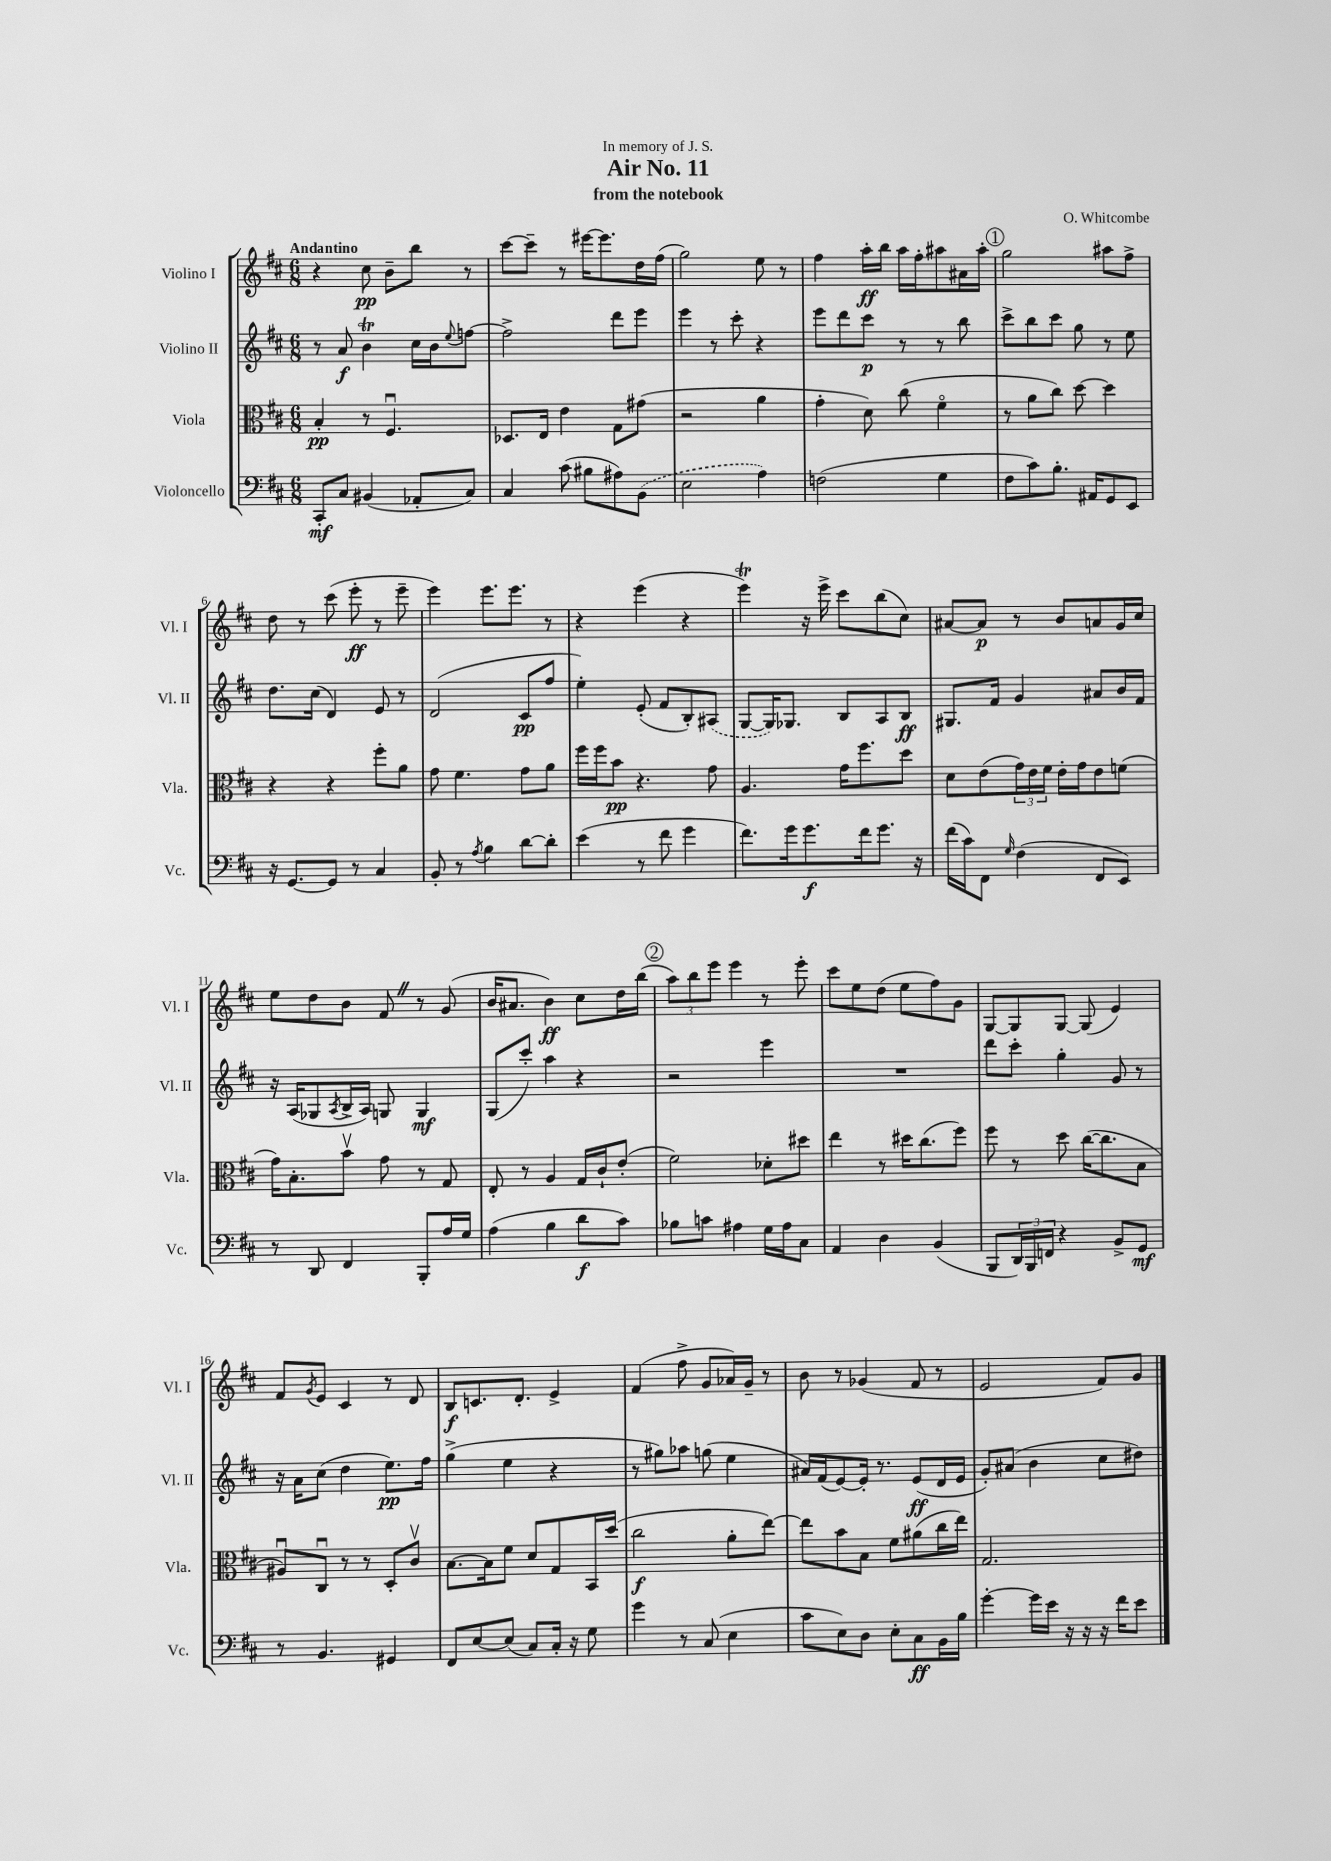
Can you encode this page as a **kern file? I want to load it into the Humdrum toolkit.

**kern	**kern	**kern	**kern
*staff4	*staff3	*staff2	*staff1
*clefF4	*clefC3	*clefG2	*clefG2
*k[f#c#]	*k[f#c#]	*k[f#c#]	*k[f#c#]
*M6/8	*M6/8	*M6/8	*M6/8
8CC#'	4B'	8r	4r
8C#	.	8a	.
(4BB#	8r	4b	8cc#
.	4.F#u	.	8b~
8AA-'	.	16cc#	8bb
.	.	16b	.
.	.	8qqee	.
8C#)	.	[8ff	8r
=	=	=	=
4C#	8.D-	2ff^]	[8ccc#
.	.	.	8ccc#~]
.	16E	.	.
(8c#	4e	.	8r
8B#	.	.	[16eee#
.	.	.	8.eee#]
8A#)	8G	8ddd	.
(8BB	(8g#	8eee	16dd
.	.	.	(16ff#
=	=	=	=
2E	2r	4eee	2gg)
.	.	8r	.
.	.	8ccc#'	.
4A)	4a	4r	8ee
.	.	.	8r
=	=	=	=
(2F	4g'	8eee	4ff#
.	.	8ddd	.
.	8d)	8ccc#	16aa'
.	.	.	16bb
.	(8cc#	8r	16aa
.	.	.	16ff#'
4G	4f#o	8r	8aa#
.	.	8bb	16a#
.	.	.	16aa#'
=	=	=	=
8F#	8r	8ccc#^	2gg
8c#)	8a	8bb	.
8.B'	8cc#)	8ccc#	.
.	[8dd	8gg	.
16AA#	.	.	.
8GG	4dd]	8r	8aa#
8EE	.	8ee	8ff#^
=	=	=	=
16r	4r	8.dd	8dd
[8.GG	.	.	.
.	.	.	8r
.	.	(16cc#	.
8GG]	4r	4d)	(8ccc#
8r	.	.	8eee'
4C#	8ff#'	8e	8r
.	8a	8r	8eee~
=	=	=	=
8BB'	8g	(2d	4eee)
8r	4.f#	.	.
8qA	.	.	.
4B	.	.	8.eee
.	.	.	8.eee
[8d	8g	8c#	.
8d']	8a	8ff#	8r
=	=	=	=
(4e	16ff#	4ee')	4r
.	16ff#	.	.
.	8b	.	.
8r	4.r	(8e'	(4eee
8f#	.	8f#	.
4g	.	8B')	4r
.	8g	(8A#	.
=	=	=	=
8.f#)	4.A	[8G	4eee)
.	.	16G])	.
16g	.	8.G-	.
8.g	.	.	16r
.	.	.	16eee^
.	16g	8B	8ccc#
16f#	8.ff#	.	.
8.g	.	8A	(8bb
.	8dd	8B	8cc#)
16r	.	.	.
=	=	=	=
(16f#	8d	8.G#	[8a#
16c#)	.	.	.
8FF#	(8e	.	8a#]
.	.	16f#	.
16qqG	.	.	.
(4F#	24g)	4g	8r
.	24e	.	.
.	24f#	.	.
.	16e'	.	8b
.	16g	.	.
8FF#	8e	8a#	8a
8EE)	(8f	16b	16g
.	.	16f#	16cc#
=	=	=	=
8r	16g)	16r	8ee
.	8.B'	(16A	.
8DD	.	8G-	8dd
.	.	8qA	.
4FF#	8bv	16B^	8b
.	.	16A)	.
.	8g	8G	8f#
8BBB'	8r	4G	8r
16A	8G	.	(8g
16G	.	.	.
=	=	=	=
(4A	8E'	(8G	16b
.	.	.	8.a#
.	8r	8ccc#')	.
4B	4A	4aa	4b)
8d	16G	4r	8cc#
.	16c#`	.	.
8c#)	(8e'	.	16dd
.	.	.	(16bb
=	=	=	=
8B-	2f#)	2r	12aa)
.	.	.	12bb
8c	.	.	.
.	.	.	12eee
4A#	.	.	4eee
16G	8d-'	4eee	8r
16A#	.	.	.
8C#	8dd#	.	8eee'
=	=	=	=
4AA	4ee	2.r	8ccc#
.	.	.	8ee
4D	8r	.	(8dd
.	16dd#	.	8ee
.	(8.cc#	.	.
(4BB	.	.	8ff#)
.	8ff#)	.	8g
=	=	=	=
8BBB	8ff#	8ddd	[8G
24DD)	8r	8ccc#'	8G]
24BBB	.	.	.
24FF	.	.	.
4r	8dd	4gg'	[8G
.	([16cc#	.	(8G]
.	8.cc#]	.	.
8BB^	.	8g	4e)
8GG	8B	8r	.
=	=	=	=
8r	8A#u)	16r	8f#
.	.	16a	.
.	.	.	8qg
4.BB	8C#u	(8cc#	8e
.	8r	4dd	4c#
.	8r	.	.
4GG#	8D'	8.ee)	8r
.	8c#v	.	8d
.	.	16ff#	.
=	=	=	=
8FF#	[8.B	(4gg^	8B
[8E	.	.	8.c
.	16B]	.	.
(8E]	8f#	4ee	.
.	.	.	8.d'
8C#)	8d	.	.
16C#'	8G	4r	4e^
16r	.	.	.
8G	16BB	.	.
.	(16dd	.	.
=	=	=	=
4g	2cc#	8r	(4f#
.	.	8gg#)	.
8r	.	8aa-	8ff#^
(8C#	.	(8gg	8g
4E	8a'	4ee	16a-)
.	.	.	16g~
.	[8ee)	.	8r
=	=	=	=
8c#	8ee]	16a#)	8b
.	.	(16f#	.
8E)	8b	[8e)	8r
8D	8B	16e']	(4g-
.	.	8.r	.
8E'	8f#	.	.
8C#	(8a#	(8e	8f#
16BB	16cc#	16d	8r
16B	16ee)	16e	.
=	=	=	=
[4g'	2.G	8g')	2e
.	.	(8a#	.
16g]	.	4b	.
16e	.	.	.
16r	.	.	.
16r	.	.	.
16r	.	8cc#	8f#)
16f#	.	.	.
8e	.	8dd#)	8g
==	==	==	==
*-	*-	*-	*-
